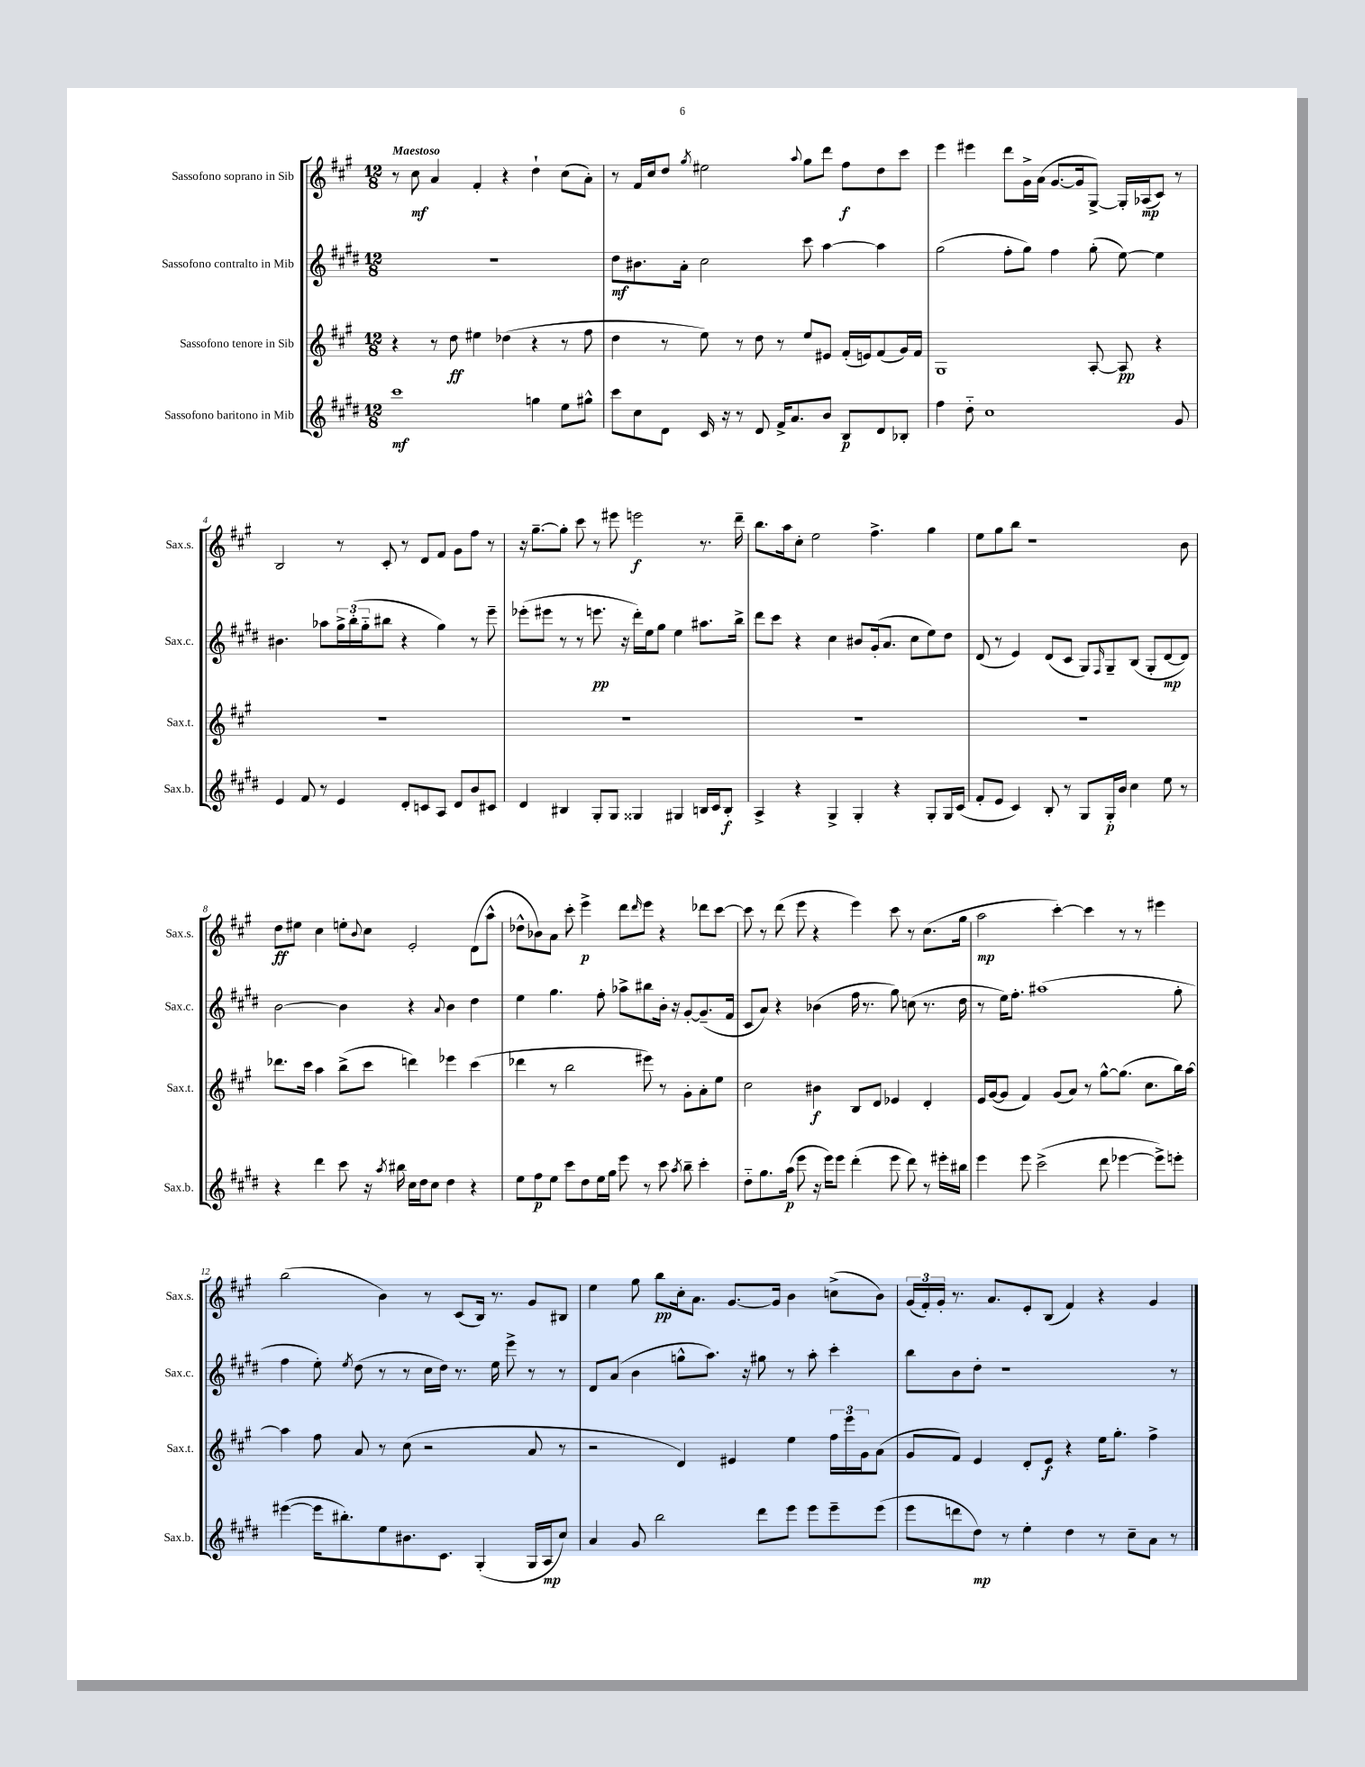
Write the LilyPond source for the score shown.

<<
\new StaffGroup <<
\new Staff = "s0" \with { instrumentName = "Sassofono soprano in Sib" shortInstrumentName = "Sax.s." } {
    \clef treble \key a \major \numericTimeSignature \time 12/8 \tempo "Maestoso"
    r8 cis''8\mf a'4 fis'4-. r4 d''4-! cis''8( a'8-.) |
    r8 fis'16 cis''16 d''8 \acciaccatura { gis''8 } eis''2 \appoggiatura { a''8 } gis''8 d'''8 fis''8\f d''8 cis'''8 |
    e'''4 eis'''4 d'''8 gis'16-> a'16( gis'8.~ gis'16 gis8~->) gis16-. aes16\mp( cis'8) r8 |
    b2 r8 cis'8-. r8 d'8 fis'8 gis'8 fis''8 r8 |
    r16 gis''8.~-- gis''8-. cis'''8 r8 eis'''8 e'''2\f r8. d'''16-- |
    b''8. a''16 cis''8-. e''2 fis''4.-> gis''4 |
    e''8 gis''8 b''8 r1 b'8 |
    d''8\ff eis''8 cis''4 e''8-. \appoggiatura { b'8 } cis''8 e'2-. d'8( a''8-^ |
    des''8-^ bes'8) a'8 cis'''8-. e'''4->\p d'''8 \grace { d'''16 } e'''8 r4 des'''8 cis'''8~ |
    cis'''8 r8 d'''8( e'''8 r4 e'''4) cis'''8 r8 cis''8.( gis''16 |
    a''2\mp cis'''4~-.) cis'''4 r8 r8 eis'''4 |
    b''2( b'4) r8 cis'8( b16) r8. gis'8 bis8 |
    e''4 gis''8 b''8\pp cis''16-. a'8. gis'8.~ gis'16 b'4 c''8->( b'8) |
    \tuplet 3/2 { gis'16( fis'16-.) gis'16-. } r8. a'8. e'8-. b8( fis'4) r4 gis'4 \bar "|." |
}
\new Staff = "s1" \with { instrumentName = "Sassofono contralto in Mib" shortInstrumentName = "Sax.c." } {
    \clef treble \key e \major \numericTimeSignature \time 12/8
    R1. |
    dis''8\mf bis'8. a'16-. cis''2 cis'''8 a''4~ a''4 |
    gis''2( fis''8-. gis''8) fis''4 gis''8-.( e''8~) e''4 |
    bis'4. aes''8 \tuplet 3/2 { gis''16-> b''16-.( gis''16-_ } bis''8 r4 gis''4) r8 e'''8-- |
    ees'''8-.( eis'''8 r8 r8 e'''8.\pp r16 dis'''16-.) e''16 gis''8 e''4 ais''8. b''16-> |
    dis'''8 cis'''8 r4 cis''4 bis'8 gis'16-.( a'8. cis''8 e''8) dis''8 |
    dis'8( r8 e'4) dis'8( cis'8 gis8) \grace { fis16 } gis8-- b8( gis8-. dis'8~\mp dis'8) |
    b'2~ b'4 r4 \appoggiatura { a'8 } b'4 dis''4 |
    e''4 gis''4. fis''8-. aes''8-> bis''8 b'16-. r16 gis'8~-. gis'8.--( fis'16 |
    cis'8 a'8) r4 bes'4( fis''16 r8. gis''8) c''8( r8. dis''16 |
    r8 e''16) fis''8.-. ais''1( gis''8-. |
    fis''4 e''8-.) \acciaccatura { e''8 } dis''8( r8 r8 cis''16 dis''16) r8. e''16 e'''8-> r8 r8 |
    dis'8 a'8( b'4 g''8-^ a''8.) r16 gis''8 r8 a''8-. cis'''4-. |
    b''8 b'8 dis''8-. r1 r8 \bar "|." |
}
\new Staff = "s2" \with { instrumentName = "Sassofono tenore in Sib" shortInstrumentName = "Sax.t." } {
    \clef treble \key a \major \numericTimeSignature \time 12/8
    r4 r8 d''8\ff eis''4 des''4( r4 r8 fis''8 |
    d''4 r8 e''8) r8 d''8 r8 e''8 eis'8 fis'16-.( e'16) fis'8( gis'16) fis'16 |
    gis1 a8~-. a8\pp r4 |
    R1. |
    R1. |
    R1. |
    R1. |
    des'''8. cis'''16 a''4 b''8->( cis'''8 d'''4) ees'''4 cis'''4( |
    des'''4 r8 b''2 eis'''8) r8 gis'8-. a'8-. e''8 |
    cis''2 bis'4\f b8 d'8 ees'4 d'4-. |
    e'16 gis'16~( gis'8 fis'4) gis'8( a'8) r8 gis''8~-^ gis''8.( cis''8. b''16) a''16~ |
    a''4 fis''8 a'8 r8 cis''8( r2 a'8 r8 |
    r2 d'4) eis'4 e''4 \tuplet 3/2 { fis''16 e'''16 gis'16 } a'8( |
    gis'8 fis'8) e'4 d'8-. e'8\f r4 e''16 gis''8.-. fis''4-> \bar "|." |
}
\new Staff = "s3" \with { instrumentName = "Sassofono baritono in Mib" shortInstrumentName = "Sax.b." } {
    \clef treble \key e \major \numericTimeSignature \time 12/8
    cis'''1\mf g''4 e''8 gis''8-^ |
    cis'''8 cis''8 dis'8 cis'16 r16 r8 dis'8 fis'16-> a'8. b'8 b8\p dis'8 bes8-. |
    fis''4 dis''8-_ cis''1 gis'8 |
    e'4 fis'8 r8 e'4 dis'8-. c'8 a8 dis'8 b'8 cis'8 |
    dis'4 bis4 gis8-. gis8 gisis4 gis4 b16 cis'16 b8-.\f |
    a4-> r4 gis4-> gis4-. r4 gis8-. gis16 cis'16( |
    fis'8-. e'8 cis'4) b8-. r8 gis8 gis16-.\p b'16 cis''4 e''8 r8 |
    r4 dis'''4 cis'''8 r16 \acciaccatura { a''8 } bis''16 cis''16 dis''16 cis''8 dis''4 r4 |
    e''8 fis''8\p e''8 cis'''8 dis''8 e''16 gis''16 e'''8 r8 cis'''8 \acciaccatura { a''8 } b''8-- cis'''4-. |
    dis''8-_ gis''8. a''16\p( e'''8 r16 e'''16) e'''8 dis'''4-.( e'''8 dis'''8) r8 eis'''16-. bis''16 |
    e'''4 e'''8 cis'''2->( dis'''8 ees'''4~ ees'''8->) e'''8-. |
    eis'''4~( eis'''16 bis''8.-.) e''8 bis'8. cis'8. gis4-.( gis16 a16\mp cis''8) |
    a'4 gis'8 b''2 dis'''8 e'''8 e'''8 e'''8-- e'''8( |
    e'''8 d'''8 dis''8\mp) r8 e''4-. dis''4 r8 cis''8-- a'8 r8 \bar "|." |
}
>>
>>
